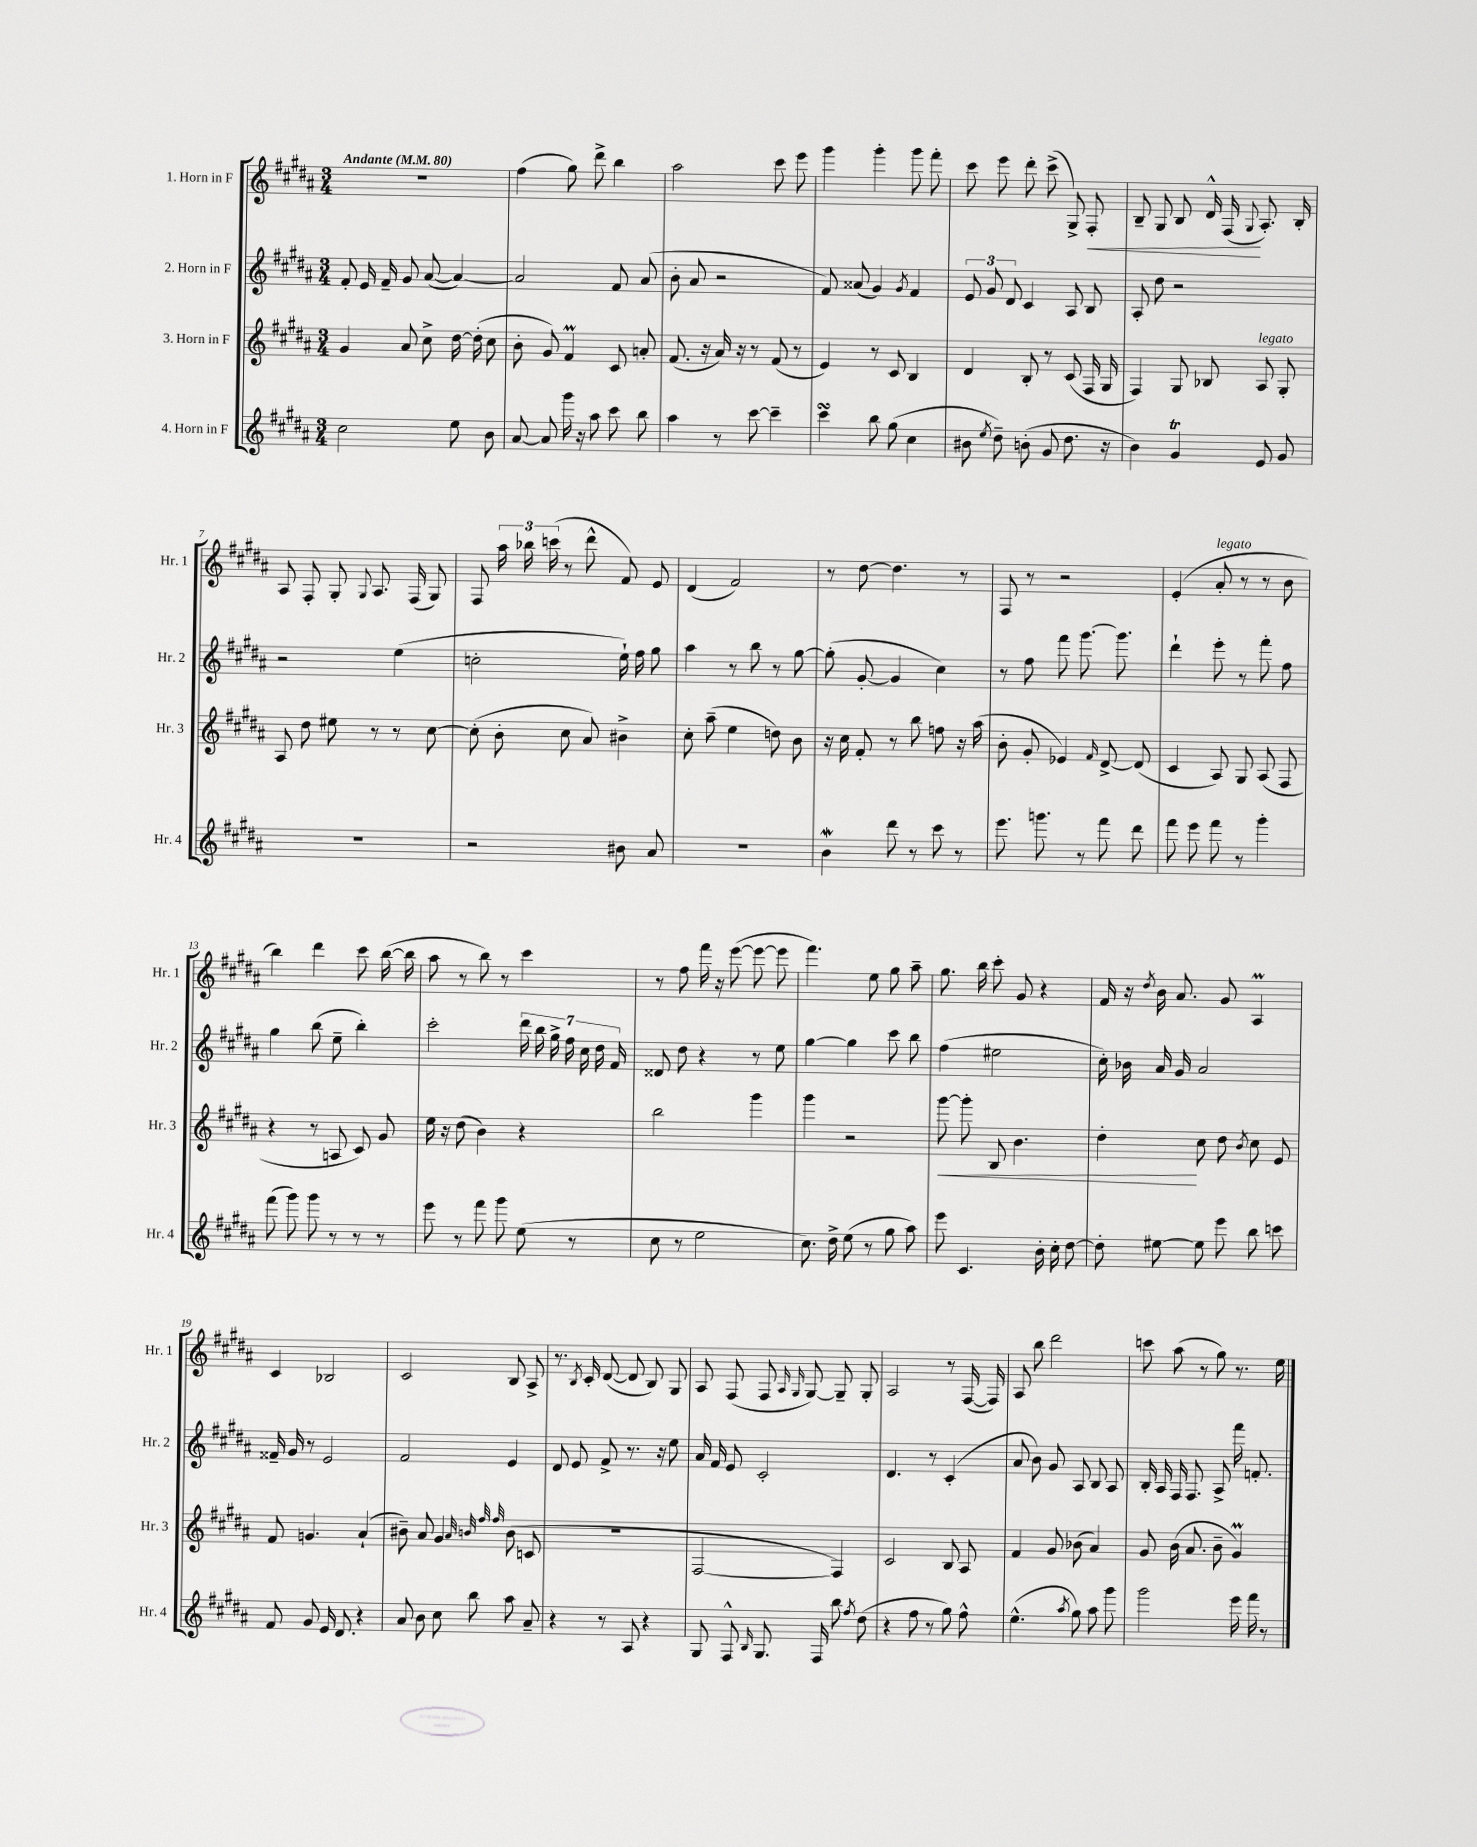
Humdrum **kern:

**kern	**kern	**kern	**kern
*staff4	*staff3	*staff2	*staff1
*clefG2	*clefG2	*clefG2	*clefG2
*k[f#c#g#d#a#]	*k[f#c#g#d#a#]	*k[f#c#g#d#a#]	*k[f#c#g#d#a#]
*M3/4	*M3/4	*M3/4	*M3/4
*MM80	*MM80	*MM80	*MM80
2cc#	4g#	8f#'	2.r
.	.	16e	.
.	.	16f#~	.
.	8a#	8g#	.
.	8cc#^	([8a#	.
8ee	[16dd#	4a#_)	.
.	(16dd#']	.	.
8b	8cc#	.	.
=	=	=	=
[8a#	8b'	2a#]	(4ff#
8a#]	8g#)	.	.
16ggg#	4f#	.	8gg#)
16r	.	.	.
8aa#	.	.	8ddd#^
8ccc#	8c#	8f#	4bb
8bb	8a'	(8a#	.
=	=	=	=
4aa#	(8.f#	8b'	2aa#
.	.	8a#	.
.	16r	.	.
8r	16a#)	2r	.
.	16r	.	.
[8ccc#	8r	.	.
4ccc#~]	(8f#	.	8ccc#
.	8r	.	8eee
=	=	=	=
4ccc#	4e)	8f#)	4ggg#
.	.	(8a##	.
8bb	8r	4g#)	4ggg#'
(8gg#	8c#	.	.
.	.	8qg#	.
4cc#	4B	4f#	8ggg#
.	.	.	8fff#'
=	=	=	=
8b#	4d#	12e	8ccc#
.	.	12g#	.
8qee	.	.	.
8dd#~)	.	.	8eee
.	.	12d#	.
(8b'	8B'	4c#	8ddd#'
8g#	8r	.	(8ccc#^
8.dd#	(8c#	8A#	8G#^)
.	16F#	8B	8F#'
16r	16G#	.	.
=	=	=	=
4b)	4F#)	8A#'	8B~
.	.	8dd#	8G#
4g#	8G#	2r	8B
.	8B-	.	16d#^^
.	.	.	(16F#
.	.	.	8qqG#
8e	8A#	.	8.A#')
8g#	8G#'	.	.
.	.	.	16B'
=	=	=	=
2.r	8A#	2r	8A#
.	8dd#	.	8F#'
.	8ee#	.	8G#'
.	.	.	8qqG#
.	8r	.	8.A#
.	8r	(4ee	.
.	.	.	(16F#
.	[8cc#	.	8G#)
=	=	=	=
2r	(8cc#']	2cc'	8F#
.	8b'	.	24aa#
.	.	.	24bb-
.	.	.	(24ccc
.	8cc#	.	8r
.	8a#)	.	8ddd#^^
8b#	4b#^	16ee`)	8f#)
.	.	16ff#	.
8a#	.	8gg#	8e
=	=	=	=
2.r	8cc#'	4aa#	(4d#
.	(8aa#~	.	.
.	4ee	8r	2f#)
.	.	8bb	.
.	8dd)	8r	.
.	8b	[8gg#	.
=	=	=	=
4b	16r	(8gg#']	8r
.	16cc#	.	.
.	8f#'	[8g#'	[8dd#
8ddd#	8r	4g#]	4.dd#]
8r	8bb	.	.
8ccc#	8ff	4cc#)	.
8r	16r	.	8r
.	(16aa#	.	.
=	=	=	=
8.eee	8b'	8r	8F#
.	8g#'	8ff#	8r
8.ggg	.	.	.
.	4e-)	8fff#	2r
8r	.	[8.ggg#	.
.	16qqf#	.	.
8fff#	[8d#^	.	.
.	.	8.ggg#]	.
8ddd#	(8d#]	.	.
=	=	=	=
8fff#	4c#	4ddd#`	(4e'
8eee	.	.	.
8fff#	8A#)	8eee'	8a#'
8r	8G#	8r	8r
4ggg#'	(8A#	8fff#'	8r
.	8F#	8ff#	8b
=	=	=	=
(8fff#	4r	4gg#	4bb)
8ggg#)	.	.	.
8ggg#	8r	(8bb	4ddd#
8r	8A	8ee~	.
8r	8c#)	4bb')	8ccc#
8r	8g#	.	([16bb
.	.	.	16bb]
=	=	=	=
8eee	16ee	2ccc#'	8aa#
.	16r	.	.
8r	(8dd#	.	8r
8fff#	4b)	.	8bb)
8ggg#	.	.	8r
(8ee	4r	28ddd#	4ccc#
.	.	28bb	.
.	.	28gg#^	.
.	.	28ff#	.
8r	.	.	.
.	.	28cc#	.
.	.	28dd#	.
.	.	28f#	.
=	=	=	=
8cc#	2bb	8d##	8r
8r	.	8dd#	8ff#
2ee	.	4r	16fff#
.	.	.	16r
.	.	.	([8eee
.	4ggg#	8r	8eee_
.	.	8ee	8eee]
=	=	=	=
8.cc#)	4ggg#	[4gg#	4.fff#)
16dd#^	.	.	.
(8ee	2r	4gg#]	.
8r	.	.	8ee
8gg#	.	8ccc#	8gg#
8aa#)	.	8bb	8aa#~
=	=	=	=
8eee	[8ggg#	(4ff#	8.gg#
4.c#	8ggg#']	.	.
.	.	.	16bb
.	8B	2ee#	8ccc#'
.	4.b	.	8g#
16b'	.	.	4r
16cc#'	.	.	.
[8dd#	.	.	.
=	=	=	=
8dd#']	4dd#'	16cc#')	16f#
.	.	16b-	16r
.	.	.	8qdd#
[8ee#	.	16a#	16b
.	.	16g#	8.a#
8ee#]	8cc#	2a#	.
8eee	8dd#	.	8g#
.	8qb	.	.
8bb	8cc#	.	4A#
8ccc	8e	.	.
=	=	=	=
8f#	8f#	16f##~	4c#
.	.	16g#	.
8g#	4.g	8r	.
16e	.	2e	2B-
8.d#	.	.	.
4r	(4a#`	.	.
=	=	=	=
8a#	8b#~)	2f#	2c#
8b	8a#	.	.
8cc#	4g#	.	.
8bb	.	.	.
.	32qqa#	.	.
.	32qqb	.	.
.	32qqff#	.	.
.	32qqff#	.	.
8aa#	(8b	4e	8B
8a#~	8c	.	8A#^
=	=	=	=
4r	2.r	8d#	8.r
.	.	8e	.
.	.	.	8qB
.	.	.	16c#'
8r	.	8f#^	([8d#
8A#	.	8.r	8d#]
4r	.	.	8B)
.	.	16r	.
.	.	8ee	8G#
=	=	=	=
8G#	[2F#	16a#	8A#
.	.	16f#	.
8F#^^	.	8e	(8F#
16qqB	.	.	.
8.G#	.	2c#'	8F#
.	.	.	16qqA#
.	.	.	16qqG#
.	.	.	[8G#)
16F#	.	.	.
8bb	4F#])	.	8G#~]
8qff#	.	.	.
(8dd#	.	.	8G#'
=	=	=	=
4r	2c#	4.d#	2A#
8ff#	.	.	.
8r	.	8r	.
8gg#)	8B	(4c#'	8r
8ff#^^	8A#	.	([16F#
.	.	.	16F#])
=	=	=	=
(4.ee^^	4f#	8a#	8A#
.	.	8b)	8bb
.	8g#	8g#	2ddd#
8qaa#	.	.	.
8gg#)	(8b-	8A#	.
8aa#	4a#)	8B	.
8ggg#	.	8A#	.
=	=	=	=
2ggg#	8g#	16B'	8ccc
.	.	16A#	.
.	(16b	16F#	(8aa#
.	8.a#	8.F#	.
.	.	.	8r
.	8b~	8A#^	8gg#)
16eee	4g#)	16fff#	8.r
16fff#	.	8.f'	.
8r	.	.	.
.	.	.	16ee
==	==	==	==
*-	*-	*-	*-
